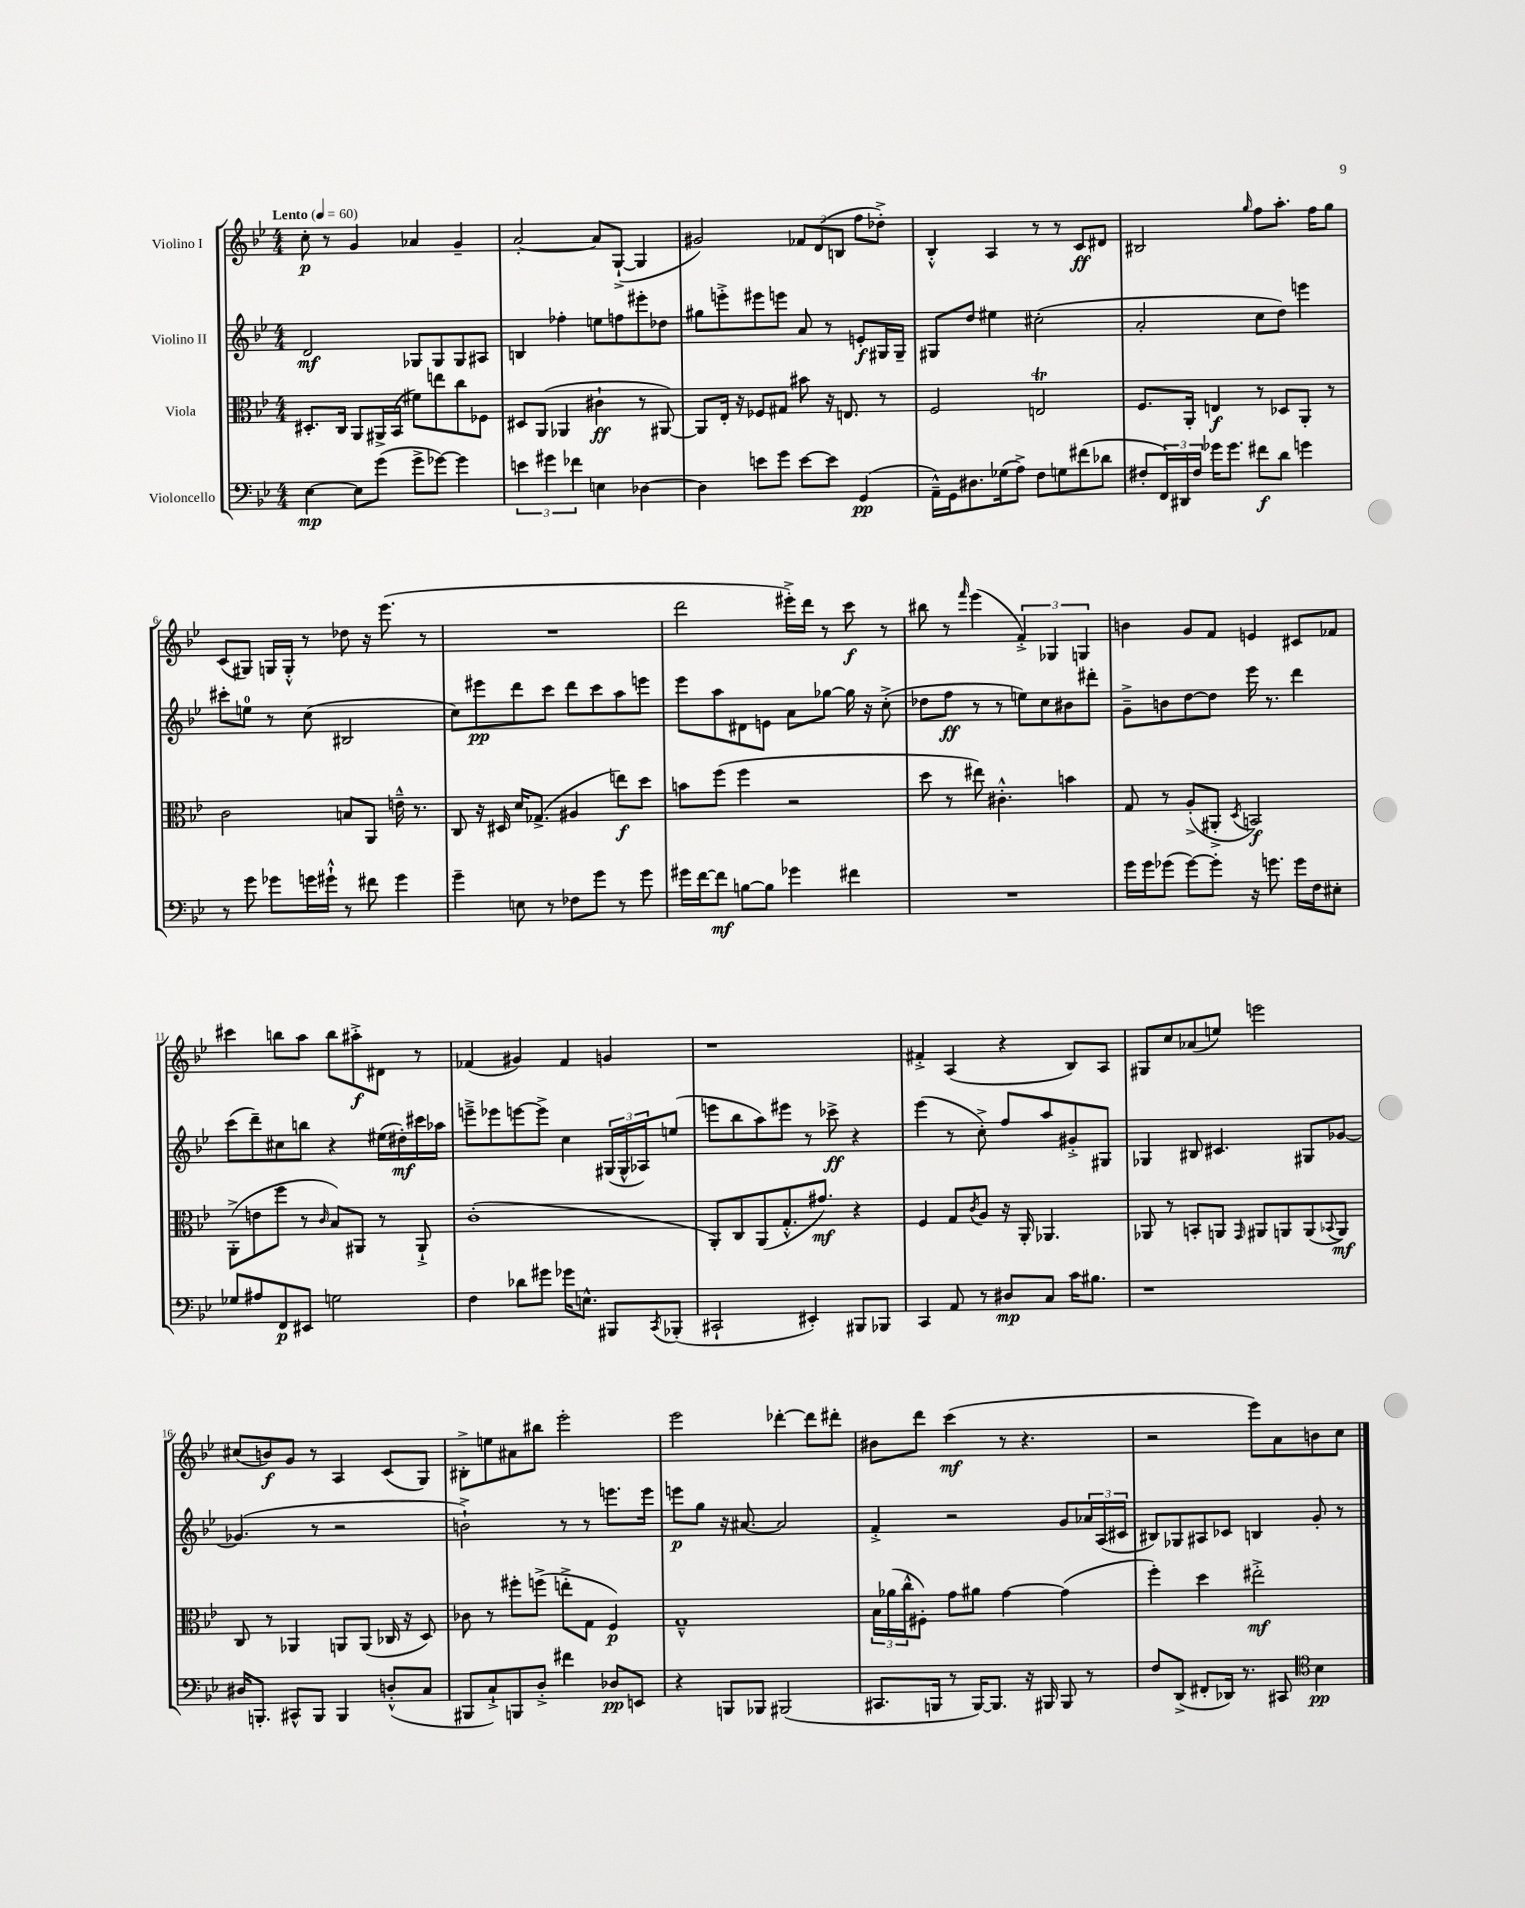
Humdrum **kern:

**kern	**kern	**kern	**kern
*staff4	*staff3	*staff2	*staff1
*clefF4	*clefC3	*clefG2	*clefG2
*k[b-e-]	*k[b-e-]	*k[b-e-]	*k[b-e-]
*M4/4	*M4/4	*M4/4	*M4/4
*MM60	*MM60	*MM60	*MM60
[4E-\	8.D#'/L	2d/	8cc'\
.	.	.	8r
.	16C/Jk	.	.
8E-\]L	8AA/L	.	4g/
(8g\J	16AA#^/L	.	.
.	(16BB-/JJ	.	.
8g^\L	8f#\L)	8G-/L	4a-/
[8g-\J)	8ee\	8G-/	.
4g-\]	8cc\	8G-/	4g~/
.	8F-\J	8A#/J	.
=	=	=	=
6e\	8D#/L	4B/	[2a'/
.	(8AA/J	.	.
6g#\	.	.	.
.	4AA-/	4ff-'\	.
6f-\	.	.	.
4E\	4c#`\	8ee\L	8a/]L
.	.	8ff\	([8G`^/J
[4D-\	8r	8eee#'\	4G/]
.	[8AA#/)	8dd-\J	.
=	=	=	=
4D-\]	8AA#/]L	8gg#\L	2g#/)
.	16E-'/Jk	8eee'^\	.
.	16r	.	.
8e\L	8F-/L	8eee#\	.
8g\J	8G#/J	8eee\J	.
[8e\L	8b#\	8a/	12f-/L
.	.	.	(12d/
8e\]J	16r	8r	.
.	.	.	12B/J
.	8.E/	.	.
(4GG/	.	8e'/L	8ff\L
.	8r	16G#/L	8dd-'^\J)
.	.	16G#~/JJ	.
=	=	=	=
16AA~^^\LL)	2F/	8G#/L	4B-'^^/
16GG\J	.	.	.
8.D#\	.	8dd/J	.
.	.	4ee#\	4A/
(16G-\k	.	.	.
8A^\J)	.	.	.
8F\L	2E/	(2cc#'\	8r
8G\	.	.	8r
(8f#\	.	.	8c/L
8d-\J	.	.	8d#/J
=	=	=	=
8F#'/L	8.F/L	2a'/	2B#/
24FF/L)	.	.	.
24DD#/	.	.	.
.	16AA'/Jk	.	.
24F#/JJ	.	.	.
16g-\LK	4E/	.	.
8.g-\J	.	.	.
.	.	.	16qqgg/
8f#\L	8r	8cc\L	8ff\L
8d\J	8D-/L	8dd\J)	8.aa'\J
4g\	8AA'/J	4eee\	.
.	.	.	16ff\LK
.	8r	.	8gg\J
=	=	=	=
8r	2c\	8ccc#'\L	(8c/L
8g\	.	8ee\J	8G#/J)
8g-\L	.	8r	16G/LL
.	.	.	16G'^^/JJ
16g\L	.	(8cc\	8r
16g#`^^\JJ	.	.	.
8r	8B/L	2B#/	8dd-\
8f#\	8AA/J	.	16r
.	.	.	(8.eee-\
4g#\	16e~^^\	.	.
.	8.r	.	.
.	.	.	8r
=	=	=	=
4g~\	8C/	8cc\L)	1r
.	16r	8eee#\	.
.	16D#/	.	.
8E\	16d/LK	8ddd\	.
.	(8.G-^/J	.	.
8r	.	8ccc\J	.
8F-\L	4A#/	8ddd\L	.
8g\J	.	8ccc\	.
8r	8ee\L)	8aa\	.
8g\	8dd\J	8eee\J	.
=	=	=	=
16g#\LL	8b\L	8eee-\L	2ddd\
[16f\J	.	.	.
8f\]J	(8ff\J	8aa\	.
[8B\L	4ff\	8d#\	.
8B\]J	.	8e\J	.
4g-\	2r	8a\L	16eee#'^\LL)
.	.	.	16ddd\JJ
.	.	[8gg-\J	8r
4f#\	.	16gg-\]	8ccc\
.	.	16r	.
.	.	(8cc'^\	8r
=	=	=	=
1r	8dd\	8dd-\L	8bb#\
.	8r	8ff\J	8r
.	.	.	16qqfff/
.	8ee#\)	8r	(4eee-\
.	4.c#'^^\	8r	.
.	.	8ee\L)	6f'^/)
.	.	8cc\	.
.	.	.	6G-/
.	4b\	8b#\	.
.	.	.	6G/
.	.	8ddd#'\J	.
=	=	=	=
16g\LL	8G/	8g~^\L	4b\
16g\J	.	.	.
(8g-\J	8r	8b\	.
[8g-\L)	(8A'^/L	[8dd\	8g/L
8g-'\]J	8AA#'^/J	8dd\]J	8f/J
.	8qD/	.	.
16r	2BB/)	16eee-\	4e/
8.g\	.	8.r	.
16g\LL	.	4ddd\	8c#/L
16F\J	.	.	.
8E#'\J	.	.	8f-/J
=	=	=	=
8G-/L	(8AA'^\L	(8ccc\L	4ccc#\
8A#/	8e\	8ddd~\)	.
8FF/	8ff\J	8cc#\	8bb\L
8EE#/J	8r	8bb\J	8aa\J
.	16qqc/	.	.
2G\	8B-/L)	4r	8bb\L
.	8AA#/J	.	8aa#'^\
.	8r	(16ee#\LL	8d#\J
.	.	16dd#'\)	.
.	8AA#`^/	16ccc#\	8r
.	.	16aa-\JJ	.
=	=	=	=
4F\	(1c'	8eee~^\L	(4f-/
.	.	8eee-\	.
8d-\L	.	[8eee\	4g#/)
8g#\J	.	8eee^\]J	.
16g-\LK	.	4cc\	4f-/
8.E^^\J	.	.	.
8BBB#/L	.	(24G#/LL	4g/
.	.	24G#^^/	.
.	.	24A-/J)	.
8qCC/	.	.	.
(8BBB-'/J	.	(8ee/J	.
=	=	=	=
2CC#`/	8AA'/L)	8eee\L	1r
.	8C/	8bb-\	.
.	(8AA/	8aa\)	.
.	8.G'^^/	8eee#\J	.
4EE#'/)	.	8r	.
.	8.g#/J)	.	.
.	.	8ccc-^\	.
8BBB#/L	4r	4r	.
8BBB-/J	.	.	.
=	=	=	=
4CC/	4F/	(4eee-\	4f#'^/
8AA/	8G/L	8r	(4A/
.	8qc/	.	.
8r	8A/J	8cc'^\)	.
8D#/L	16r	8ff/L	4r
.	16AA'/	.	.
8C/J	4.AA-/	8aa/	.
16c\LK	.	8g#'^/	8B-/L)
8.B#\J	.	.	.
.	.	8G#/J	8A/J
=	=	=	=
1r	8AA-/	4G-/	8G#/L
.	8r	.	8cc/
.	8BB'/L	8B#/	(8a-/
.	8AA/J	4.c#/	8ee/J)
.	16qqGG/	.	.
.	8AA#/L	.	2eee\
.	8AA/	.	.
.	(8AA/	8G#/L	.
.	8qqBB-/	.	.
.	8AA/J)	[8g-/J	.
=	=	=	=
16D#/LK	8C/	(4.g-/]	(8cc#/L
8.BBB'/J	.	.	.
.	8r	.	8b/)
8CC#^^/L	4AA-/	.	8g/J
8BBB/J	.	8r	8r
4BBB/	8AA/L	2r	4A/
.	(8AA/J	.	.
(8D'^^/L	16C-/	.	(8c/L
.	16r	.	.
8C/J	8D/)	.	8G/J)
=	=	=	=
8BBB#/L	8c-\	2b`^\)	8B#'^\L
8C`^/)	8r	.	8ee\
8BBB/	8ff#'\L	.	8a#\
8D'^/J	(8ff^\J	.	8bb#\J
4f#\	8ee'^\L	8r	2eee-'\
.	8G\J	8r	.
8D-/L	4F/)	8.eee\L	.
8EE/J	.	.	.
.	.	16eee\Jk	.
=	=	=	=
4r	1G~^^	8eee\L	2eee-\
.	.	8gg\J	.
8BBB/L	.	16r	.
.	.	[8.a#/	.
8BBB-/J	.	.	.
(2BBB#/	.	2a#/]	[4ddd-'\
.	.	.	8ddd-\]L
.	.	.	8ddd#'\J
=	=	=	=
8.CC#/L	24B-\LL	4f'^/	8b#\L
.	(24a-\	.	.
.	24cc^^\J	.	.
.	8F#'\J)	.	8ddd\J
16BBB/Jk	.	.	.
8r	8g\L	2r	(4ccc\
[16BBB/LK)	8a#\J	.	.
8.BBB/]J	.	.	.
.	[4g\	.	8r
16r	.	.	4.r
16BBB#/	.	.	.
8BBB#/	(4g\]	8g/L	.
8r	.	24a-/L	.
.	.	(24A/	.
.	.	24c#/JJ	.
=	=	=	=
8F/L	4ff'\)	8B#/L)	2r
(8DD^/J	.	8G-/	.
8FF#'/L	4dd\	8A#/	.
16DD-/Jk)	.	8c-/J	.
8.r	.	.	.
.	2ee#'^\	4B/	8eee-\L)
8CC#/	.	.	8a\
*clefC4	*	*	*
4B-\	.	8g'/	8b\
.	.	8r	8cc\J
==	==	==	==
*-	*-	*-	*-
